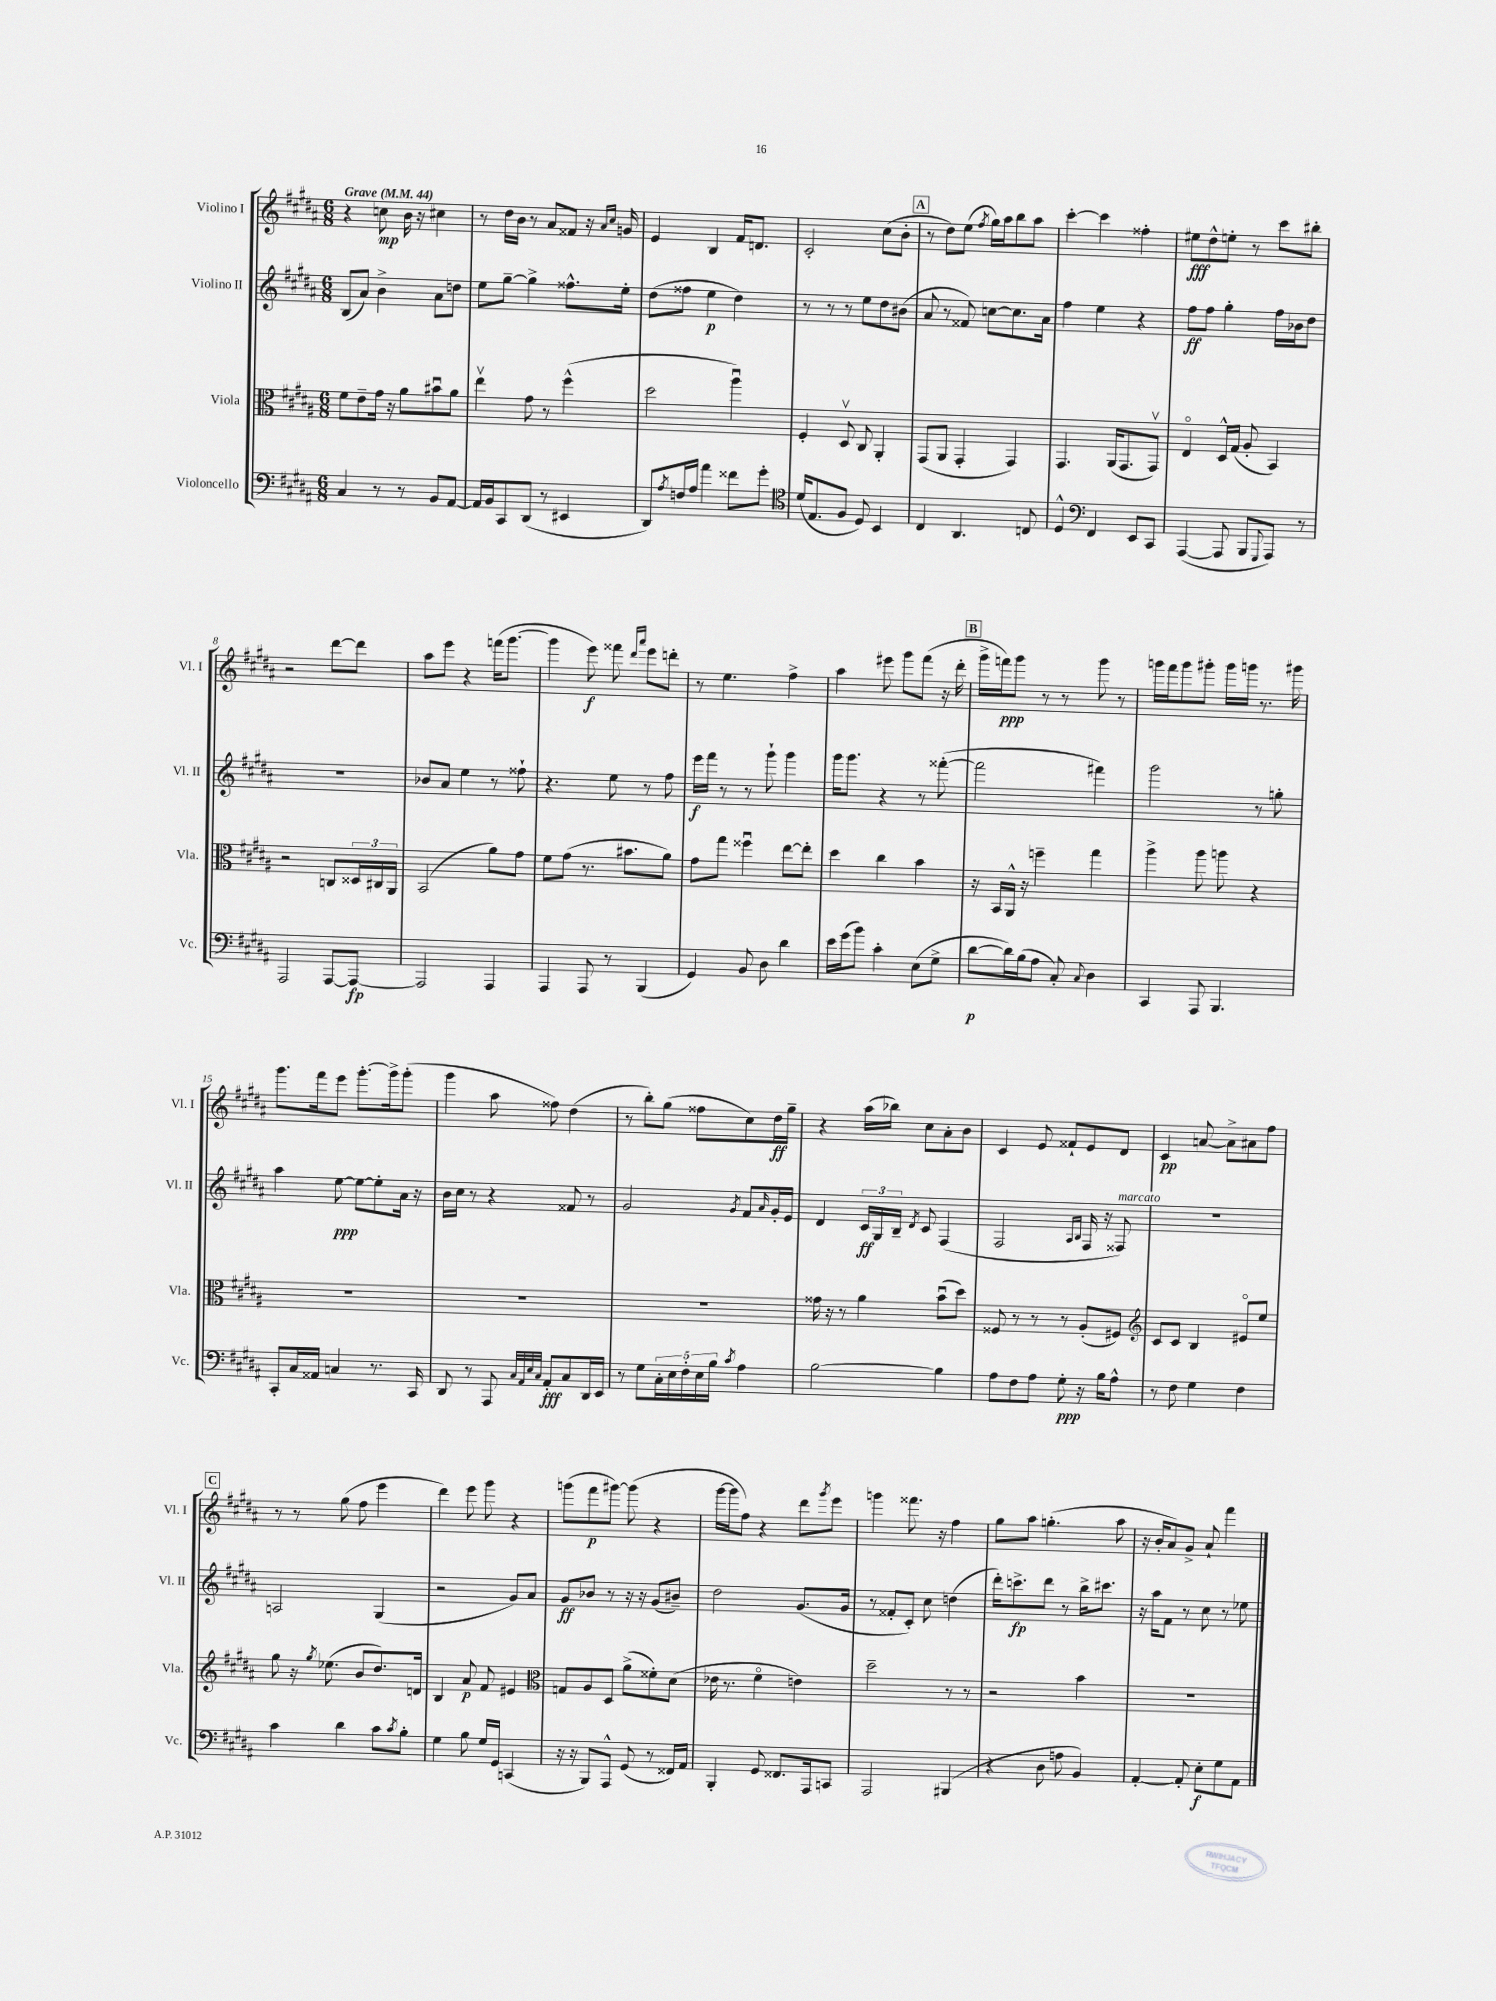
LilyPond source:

<<
\new StaffGroup <<
\new Staff = "s0" \with { instrumentName = "Violino I" shortInstrumentName = "Vl. I" } {
    \clef treble \key b \major \numericTimeSignature \time 6/8 \tempo "Grave" 4 = 44
    r4 c''8\mp b'16 r16 cis''4 |
    r8 dis''16 b'16 r8 ais'8 fisis'8 r16 \grace { ais'16 cis''16 } g'16 |
    e'4 b4 fis'16 d'8. |
    cis'2-. cis''8( b'8-. |
    \mark \markup { \box "A" } r8 dis''8) e''8( \acciaccatura { fis''8 } gis''16) ais''16 b''8 ais''8 |
    cis'''4~-. cis'''4 fisis''4-. |
    eis''8\fff dis''8-^ e''8-. r8 cis'''8 bis''8-. |
    r2 dis'''8~ dis'''8 |
    ais''8 e'''8 r4 f'''16( gis'''8.~ |
    gis'''4 e'''8\f) fisis'''8 \grace { dis'''16 ais'''16 } e'''8 d'''8-. |
    r8 e''4. fis''4-> |
    ais''4 eis'''8 gis'''8 fis'''8( r16 dis'''16-. |
    \mark \markup { \box "B" } gis'''16-> f'''16\ppp) gis'''8 r8 r8 gis'''8 r8 |
    g'''16 fis'''16 g'''8 gis'''8-. gis'''16 g'''16 r8. gis'''16 |
    gis'''8. fis'''16 e'''8 gis'''8.~-. gis'''16-> gis'''8-.( |
    gis'''4 ais''8 fisis''8) dis''4( |
    r8 b''8-.) gis''8( fisis''8 cis''8) dis''16\ff gis''16-- |
    r4 ais''16( bes''16) cis''8 ais'8-. b'8 |
    cis'4 e'8 fisis'8-! e'8 dis'8 |
    cis'4\pp a'8~ a'8-> ais'8 fis''8 |
    \mark \markup { \box "C" } r8 r8 gis''8( fis''8 e'''4 |
    dis'''4) e'''8 gis'''8 r4 |
    g'''8( fis'''8\p gis'''8~) gis'''8( r4 |
    gis'''16~ gis'''16 fis''8) r4 dis'''8 \acciaccatura { gis'''8 } e'''8 |
    g'''4 fisis'''8. r16 fis''4 |
    gis''8 ais''8 g''4.-.( ais''8 |
    r16 b'16-. ais'8) gis'8-> ais'8-! fis'''4 \bar "|." |
}
\new Staff = "s1" \with { instrumentName = "Violino II" shortInstrumentName = "Vl. II" } {
    \clef treble \key b \major \numericTimeSignature \time 6/8
    b8( ais'8) b'4-> ais'8 d''8 |
    e''8 gis''8~-- gis''4-> fisis''8.-^ e''16-. |
    dis''8( fisis''8 e''4\p dis''4) |
    r8 r8 r8 e''8 dis''8 bis'8( |
    \mark \markup { \box "A" } ais'8 r8 fisis'8) c''8~ c''8. ais'16 |
    fis''4 e''4 r4 |
    fis''8\ff fis''8 gis''4-. fis''16 bes'16 dis''8 |
    R2. |
    bes'8 ais'8 e''4 r8 fisis''8-! |
    r4. e''8 r8 fis''8 |
    e'''16\f fis'''16 r8 r8 gis'''8-! gis'''4 |
    gis'''16 gis'''8. r4 r8 fisis'''8~-.( |
    \mark \markup { \box "B" } fisis'''2 fis'''4) |
    gis'''2 r8 g''8-. |
    ais''4 e''8~\ppp e''8~ e''8-. ais'16 r16 |
    b'16 cis''16 r8 r4 fisis'8 r8 |
    gis'2 \acciaccatura { gis'8 } fis'8 \grace { ais'16 } gis'16-. e'16 |
    dis'4 \tuplet 3/2 { cis'16\ff gis16 b16-- } \acciaccatura { dis'8 } cis'8 fis4( |
    fis2 \grace { ais16 b16 } fis16 r16 fisis8^\markup { \italic "marcato" }) |
    R2. |
    \mark \markup { \box "C" } a2 gis4( |
    r2 gis'8) ais'8 |
    gis'8\ff bes'8 r8 r16 r16 gis'8( bis'8--) |
    dis''2 gis'8.( gis'16 |
    r8 fisis'8-. cis'8-.) cis''8 d''4( |
    dis'''16-.) c'''8.->\fp dis'''8 r8 b''16-> cis'''8. |
    r16 ais''16 fis'8 r8 cis''8 r8 ees''8 \bar "|." |
}
\new Staff = "s2" \with { instrumentName = "Viola" shortInstrumentName = "Vla." } {
    \clef alto \key b \major \numericTimeSignature \time 6/8
    fis'8 e'8-- gis'16 r16 ais'8 bis'8\downbow ais'8 |
    e''4\upbow gis'8 r8 fis''4-^( |
    dis''2 ais''4\downbow) |
    fis4-. dis8\upbow cis8 ais,4-. |
    \mark \markup { \box "A" } gis,8( ais,8 gis,4-. gis,4) |
    gis,4. ais,16( gis,8. gis,8\upbow) |
    e4\flageolet dis16-^ gis16( ais8-. b,4) |
    r2 c8 \tuplet 3/2 { disis16 cis16 ais,16 } |
    b,2( ais'8) gis'8 |
    fis'8 gis'8( r8. bis'8. ais'8) |
    gis'8 gis''8 fisis''4\downbow e''8~ e''8-. |
    dis''4 cis''4 b'4 |
    \mark \markup { \box "B" } r16 b,16 ais,16-^ r16 f''4-- gis''4 |
    ais''4-> ais''8 a''8 r4 |
    R2. |
    R2. |
    R2. |
    gisis'16 r16 r8 ais'4 b'8\downbow( dis''8) |
    fisis8 r8 r8 r8 ais8-.( fis8) |
    \clef treble cis'8 cis'8 b4 eis'8\flageolet e''8 |
    \mark \markup { \box "C" } gis''8 r16 \acciaccatura { gis''8 } ees''8.( b'8 dis''8.) d'16 |
    b4 ais'8\p fis'8 eis'4 |
    \clef alto g8 ais8 dis8 ais'8->( fisis'8-.) dis'8( |
    ees'16 r8. fis'4\flageolet e'4) |
    dis''2-- r8 r8 |
    r2 b'4 |
    R2. \bar "|." |
}
\new Staff = "s3" \with { instrumentName = "Violoncello" shortInstrumentName = "Vc." } {
    \clef bass \key b \major \numericTimeSignature \time 6/8
    cis4 r8 r8 b,8 ais,8~ |
    ais,16 b,16 cis,8 dis,8( r8 eis,4 |
    dis,8) \acciaccatura { ais8 } f16 ais16 ais'4 fisis'8 gis'8-. |
    \clef tenor dis'16( e8. fis8 dis8) b,4 |
    \mark \markup { \box "A" } cis4 ais,4. c8 |
    dis4-^ \clef bass fis,4 e,8 cis,8 |
    ais,,4~( ais,,8 b,,8 \appoggiatura { gis,,8 } ais,,8) r8 |
    ais,,2 ais,,8~ ais,,8~\fp |
    ais,,2 ais,,4 |
    ais,,4 ais,,8 r8 b,,4( |
    gis,4) b,8 dis8 dis'4 |
    e'16 gis'16( b'8) cis'4-. e8( gis8-> |
    \mark \markup { \box "B" } dis'8~\p dis'16) b16( ais8 cis8-.) \appoggiatura { cis8 } dis4 |
    cis,4 ais,,8 b,,4. |
    cis,8-. cis16 aisis,16 c4 r8. cis,16 |
    dis,8 r8 ais,,8 \grace { cis32 ais,32 e32 cis32 } ais,8-.\fff cis8 dis,16 e,16 |
    r8 gis8 \tuplet 5/4 { cis16-. e16 fis16-. e16 b16 } \acciaccatura { cis'8 } ais4 |
    b2~ b4 |
    ais8 fis8 ais8 gis8-.\ppp r16 b16 ais8-^ |
    r8 fis8 gis4 fis4 |
    \mark \markup { \box "C" } cis'4 dis'4 cis'8 \acciaccatura { cis'8 } b8-. |
    gis4 b8 gis16 gis,16 c,4( |
    r16 r16 b,,8) ais,,8-^ gis,8( r8 fisis,16) ais,16 |
    b,,4-. gis,8 fisis,8. ais,,16 c,8 |
    ais,,2 bis,,4( |
    r4 dis8 a8 b,4) |
    ais,4~-. ais,8-. e8-.\f gis8 ais,8 \bar "|." |
}
>>
>>
